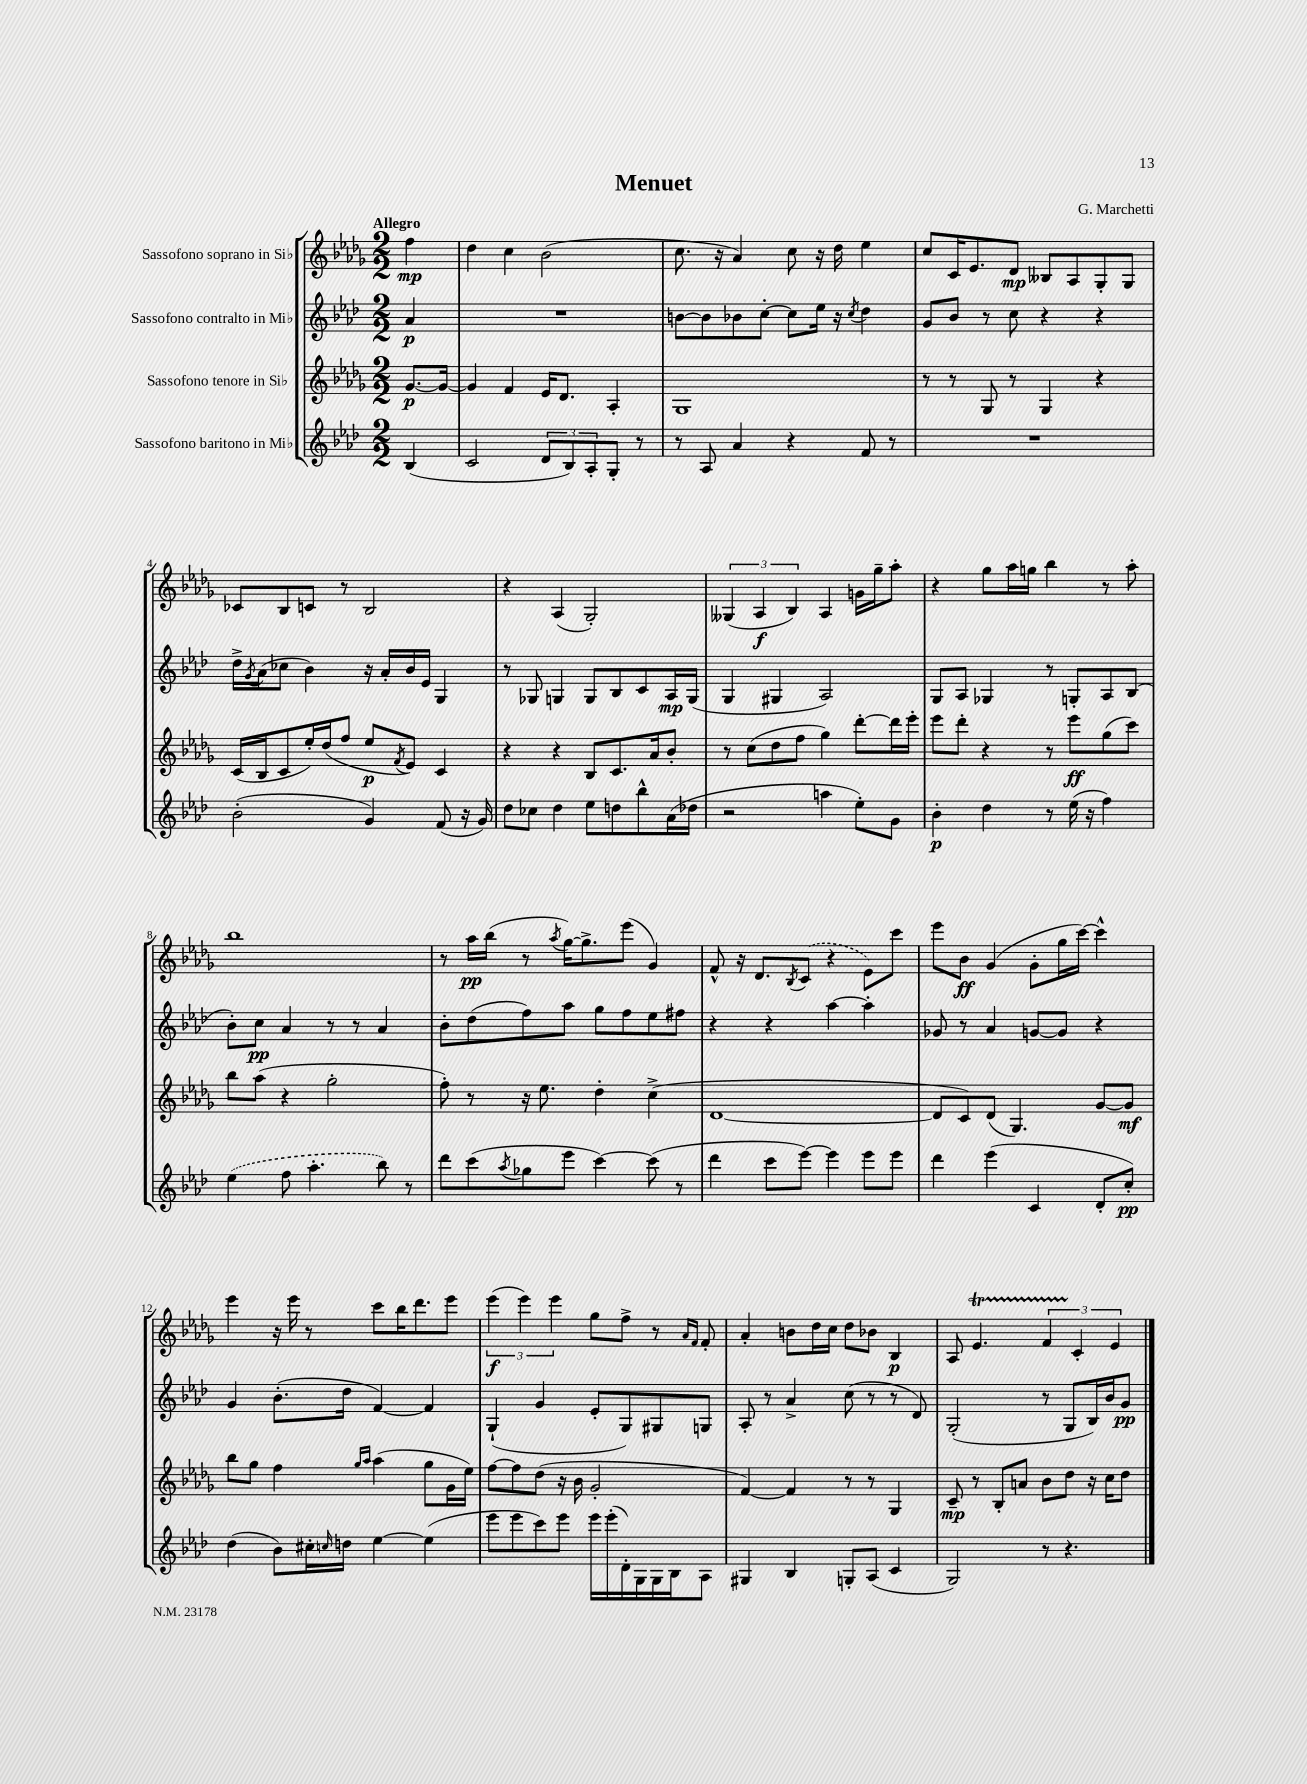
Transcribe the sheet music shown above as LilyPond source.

\header { title = "Menuet" composer = "G. Marchetti" }
<<
\new StaffGroup <<
\new Staff = "s0" \with { instrumentName = "Sassofono soprano in Sib" } {
    \clef treble \key des \major \numericTimeSignature \time 2/2 \partial 4 \tempo "Allegro"
    f''4\mp |
    des''4 c''4 bes'2( |
    c''8. r16 aes'4) c''8 r16 des''16 ees''4 |
    c''8 c'16 ees'8. des'8\mp beses8 aes8 ges8-. ges8 |
    ces'8 bes8 c'8 r8 bes2 |
    r4 aes4( ges2-.) |
    \tuplet 3/2 { geses4( aes4\f bes4) } aes4 g'16 ges''16-- aes''8-. |
    r4 ges''8 aes''16 g''16 bes''4 r8 aes''8-. |
    bes''1 |
    r8 aes''16\pp bes''16( r8 \acciaccatura { aes''8 } ges''16~) ges''8.-> ees'''8( ges'4) |
    f'8-^ r16 des'8. \acciaccatura { bes8 } \once \slurDashed c'8( r4 ees'8) c'''8 |
    ees'''8 bes'8\ff ges'4( ges'8-. ges''16 c'''16~) c'''4-^ |
    ees'''4 r16 ees'''16 r8 c'''8 bes''16 des'''8. ees'''8 |
    \tuplet 3/2 { ees'''4\f( ees'''4) ees'''4 } ges''8 f''8-> r8 \grace { aes'16 f'16 } f'8-. |
    aes'4-. b'8 des''16 c''16 des''8 bes'8 bes4\p |
    aes8 ees'4.\startTrillSpan \tuplet 3/2 { f'4 c'4-.\stopTrillSpan ees'4 } \bar "|." |
}
\new Staff = "s1" \with { instrumentName = "Sassofono contralto in Mib" } {
    \clef treble \key aes \major \numericTimeSignature \time 2/2 \partial 4
    aes'4\p |
    R1 |
    b'8~ b'8 bes'8 c''8~-. c''8 ees''16 r16 \acciaccatura { c''8 } des''4 |
    g'8 bes'8 r8 c''8 r4 r4 |
    des''16-> \acciaccatura { g'8 } aes'16( ces''8 bes'4) r16 aes'16-. bes'16 ees'16 g4 |
    r8 ges8 g4 g8 bes8 c'8 aes16\mp g16( |
    g4 gis4 aes2) |
    g8 aes8 ges4 r8 g8-. aes8 bes8( |
    bes'8-.) c''8\pp aes'4 r8 r8 aes'4 |
    bes'8-. des''8( f''8) aes''8 g''8 f''8 ees''8 fis''8 |
    r4 r4 aes''4~ aes''4-. |
    ges'8 r8 aes'4 g'8~ g'8 r4 |
    g'4 bes'8.-.( des''16 f'4~) f'4 |
    g4-!( g'4 ees'8-. g8) gis8 g8 |
    aes8-. r8 aes'4-> c''8( r8 r8 des'8) |
    g2-.( r8 g8 bes16) bes'16 g'8\pp \bar "|." |
}
\new Staff = "s2" \with { instrumentName = "Sassofono tenore in Sib" } {
    \clef treble \key des \major \numericTimeSignature \time 2/2 \partial 4
    ges'8.~\p ges'16~ |
    ges'4 f'4 ees'16 des'8. aes4-. |
    ges1 |
    r8 r8 ges8 r8 ges4 r4 |
    c'16( bes16 c'8 ees''16-.) des''16( f''8 ees''8\p \acciaccatura { f'8 } ees'8) c'4 |
    r4 r4 bes8 c'8. aes'16 bes'8-. |
    r8 c''8( des''8 f''8 ges''4) des'''8~-. des'''16 ees'''16-. |
    ees'''8 des'''8-. r4 r8 ees'''8\ff ges''8( c'''8) |
    bes''8 aes''8( r4 ges''2-. |
    f''8-.) r8 r16 ees''8. des''4-. c''4->( |
    des'1~ |
    des'8 c'8) des'8( ges4.) ges'8~ ges'8\mf |
    bes''8 ges''8 f''4 \grace { ges''16 aes''16 } aes''4( ges''8 ges'16 ees''16) |
    f''8~ f''8 des''8( r16 bes'16 ges'2-. |
    f'4~) f'4 r8 r8 ges4 |
    c'8--\mp r8 bes8-. a'8 bes'8 des''8 r16 c''16 des''8 \bar "|." |
}
\new Staff = "s3" \with { instrumentName = "Sassofono baritono in Mib" } {
    \clef treble \key aes \major \numericTimeSignature \time 2/2 \partial 4
    bes4( |
    c'2 \tuplet 3/2 { des'8 bes8) aes8-. } g8-. r8 |
    r8 aes8 aes'4 r4 f'8 r8 |
    R1 |
    bes'2-.( g'4) f'8( r16 g'16) |
    des''8 ces''8 des''4 ees''8 d''8 bes''8-^ aes'16( des''16 |
    r2 a''4 ees''8-.) g'8 |
    bes'4-.\p des''4 r8 ees''16( r16 f''4) |
    \once \slurDashed ees''4( f''8 aes''4.-. bes''8) r8 |
    des'''8 c'''8( \acciaccatura { aes''8 } ges''8 ees'''8 c'''4~) c'''8( r8 |
    des'''4 c'''8 ees'''8~) ees'''4 ees'''8 ees'''8 |
    des'''4 ees'''4( c'4 des'8-. c''8-.\pp) |
    des''4( bes'8) cis''16-. \grace { c''16 } d''16 ees''4~ ees''4( |
    ees'''8 ees'''8 c'''8) ees'''8 ees'''16 ees'''16-.( des'16-.) g16 g16 bes16 aes8 |
    gis4 bes4 g8-. aes8( c'4 |
    g2) r8 r4. \bar "|." |
}
>>
>>
